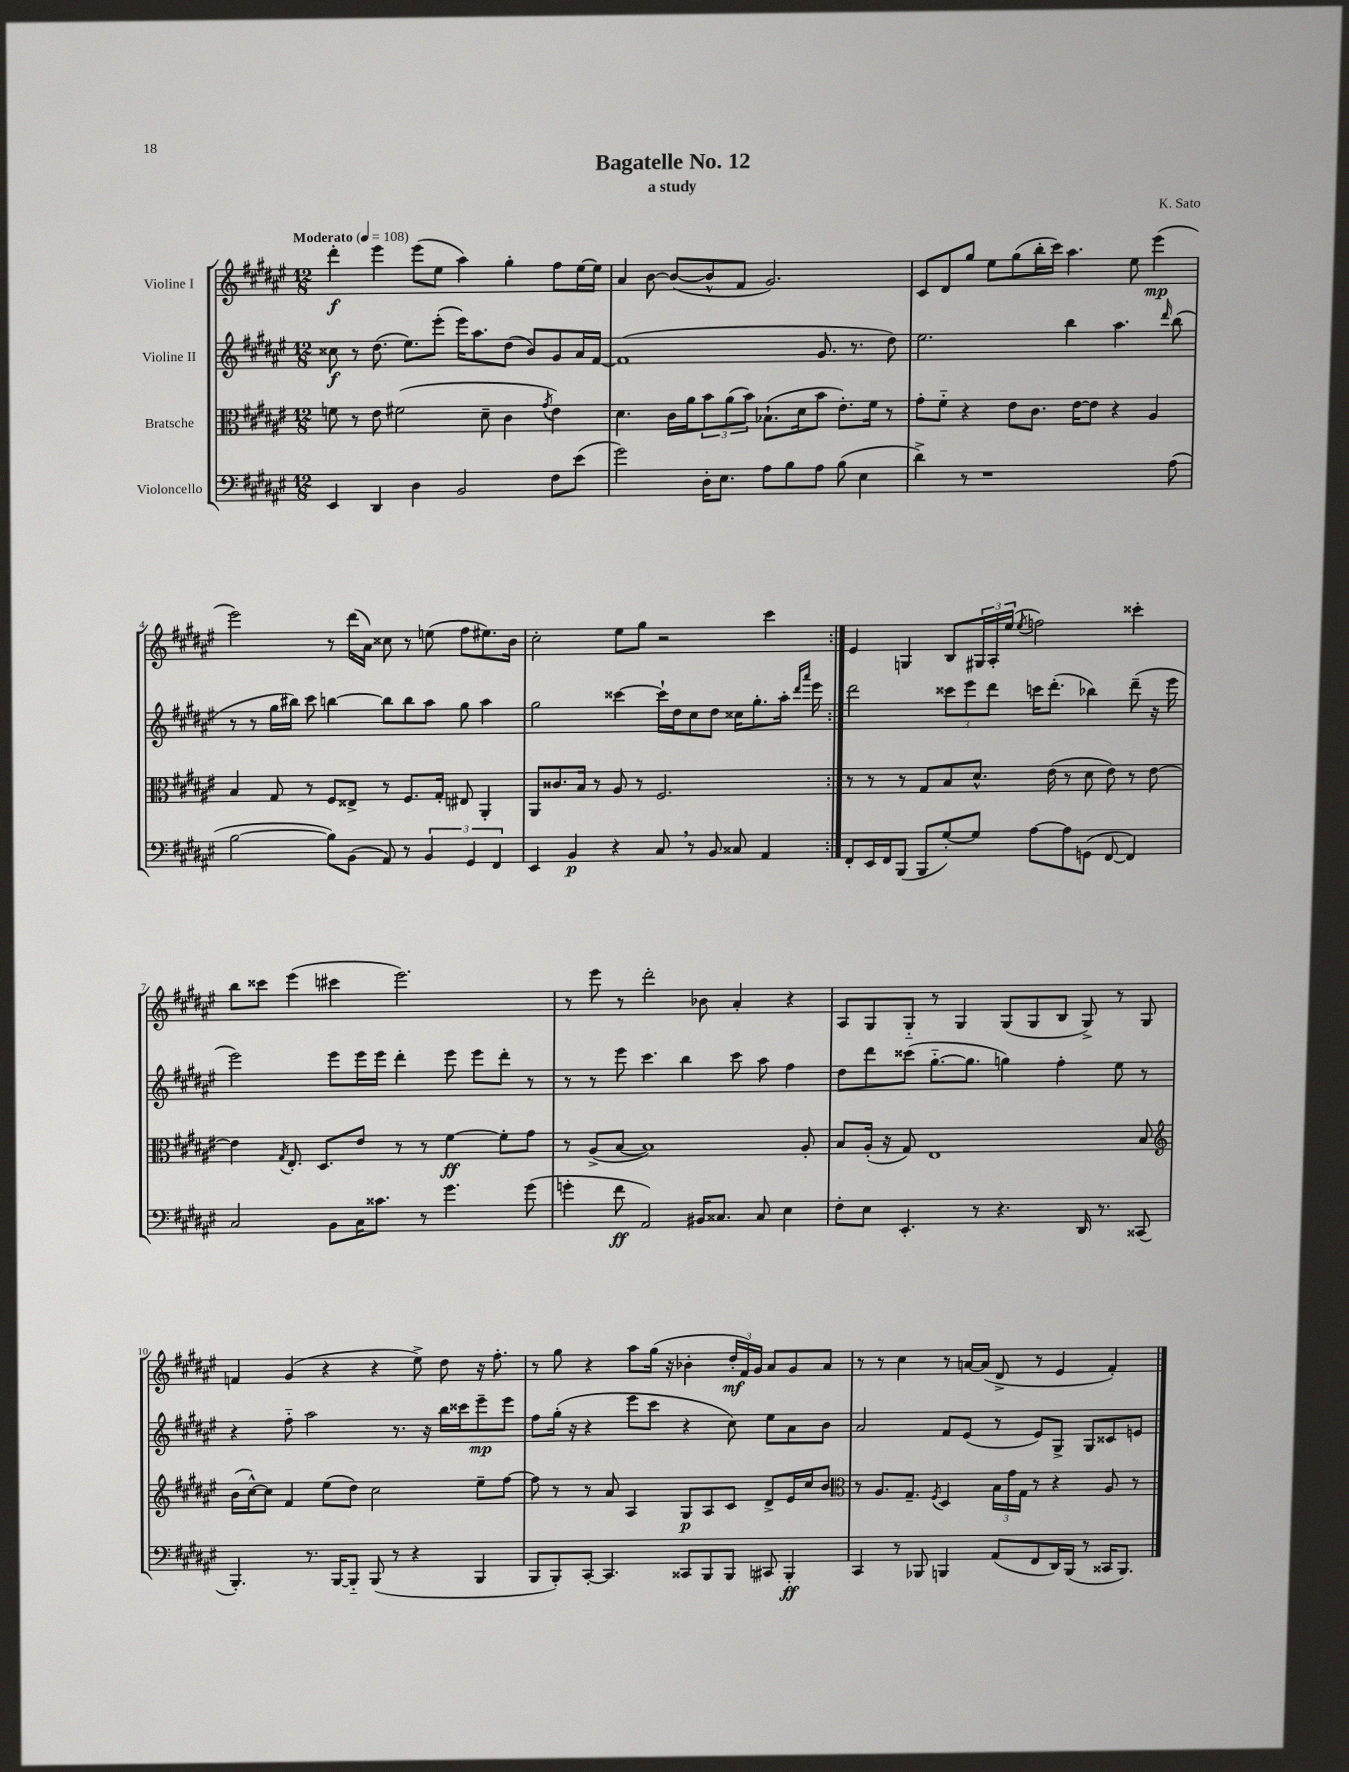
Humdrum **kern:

**kern	**dynam	**kern	**dynam	**kern	**dynam	**kern	**dynam
*part4	*part4	*part3	*part3	*part2	*part2	*part1	*part1
*staff4	*staff4	*staff3	*staff3	*staff2	*staff2	*staff1	*staff1
*I"Violoncello	*	*I"Bratsche	*	*I"Violine II	*	*I"Violine I	*
*clefF4	*	*clefC3	*	*clefG2	*	*clefG2	*
*k[f#c#g#d#a#e#]	*	*k[f#c#g#d#a#e#]	*	*k[f#c#g#d#a#e#]	*	*k[f#c#g#d#a#e#]	*
*M12/8	*	*M12/8	*	*M12/8	*	*M12/8	*
*MM108	*	*MM108	*	*MM108	*	*MM108	*
=1	=1	=1	=1	=1	=1	=1	=1
!	!	!	!	!	!	!LO:TX:a:B:t=Moderato	!
4EE#/	.	8fn\	.	8cc##X\	f	4ddd#'\	f
.	.	8r	.	8r	.	.	.
4DD#/	.	8e#\	.	(8.dd#\	.	4eee#\	.
.	.	(2f#X\	.	.	.	.	.
.	.	.	.	8.ee#\L)	.	.	.
4D#\	.	.	.	.	.	(8eee#\L	.
.	.	.	.	(8eee#'\J	.	8ee#\J	.
2BB/	.	.	.	16eee#\KL)	.	4aa#\)	.
.	.	.	.	8.aa#\	.	.	.
.	.	8d#~\	.	.	.	.	.
.	.	4c#\	.	(8dd#\J	.	4gg#'\	.
.	.	.	.	8b/L)	.	.	.
.	.	8qg#/	.	.	.	.	.
8F#\L	.	4e#\)	.	8g#/	.	8ff#\L	.
(8e#\J	.	.	.	16a#/L	.	[16ee#\L	.
.	.	.	.	[16f#/JJ	.	16ee#\JJ]	.
=2	=2	=2	=2	=2	=2	=2	=2
2g#\)	.	4.d#\	.	(1f#]	.	4a#/	.
.	.	.	.	.	.	[8b\	.
.	.	16c#\LL	.	.	.	(8b/L_	.
.	.	16a#\J	.	.	.	.	.
16D#'\KL	.	12b\	.	.	.	8b^^/]	.
8.E#\J	.	.	.	.	.	.	.
.	.	(12a#\	.	.	.	.	.
.	.	.	.	.	.	8f#/J	.
.	.	12b\J)	.	.	.	.	.
8A#\L	.	(8.B-X`\L	.	.	.	2.g#/)	.
8B\	.	.	.	.	.	.	.
.	.	16d#\k	.	.	.	.	.
8A#\J	.	8b\J	.	8.g#/	.	.	.
(8B\	.	8.e#'\L)	.	.	.	.	.
.	.	.	.	8.r	.	.	.
4E#\	.	.	.	.	.	.	.
.	.	16f#\Jk	.	.	.	.	.
.	.	8r	.	8dd#\)	.	.	.
=3	=3	=3	=3	=3	=3	=3	=3
4d#^\)	.	8g#'\L	.	2.ee#\	.	8c#/L	.
.	.	8f#\J	.	.	.	8d#/	.
8r	.	4r	.	.	.	8gg#/J	.
1r	.	.	.	.	.	8ee#\L	.
.	.	8e#\L	.	.	.	(8gg#\	.
.	.	8.c#\J	.	.	.	16bb'\L	.
.	.	.	.	.	.	16ccc#\JJ)	.
.	.	.	.	4bb\	.	4.aa#\	.
.	.	[16e#\KL	.	.	.	.	.
.	.	8e#\J]	.	.	.	.	.
.	.	4r	.	4.aa#\	.	.	.
.	.	.	.	.	.	8ee#\	.
.	.	4A#/	.	.	.	(4eee#\	mp
.	.	.	.	16qqddd#/	.	.	.
(8A#\	.	.	.	(8bb\	.	.	.
!!LO:LB:g=z
=4	=4	=4	=4	=4	=4	=4	=4
[2B\	.	4B/	.	8r	.	2eee#\)	.
.	.	.	.	8r	.	.	.
.	.	8G#/	.	16gg#\LL	.	.	.
.	.	.	.	16bb#X\JJ)	.	.	.
.	.	8r	.	8ccc#\	.	.	.
8B\L])	.	8F#/L	.	[4bbn\	.	8r	.
(8BB\J	.	8E##X^/J	.	.	.	(16ddd#\LL	.
.	.	.	.	.	.	16a#\JJ)	.
8AA#/)	.	8r	.	8bb\L]	.	8cc##X\	.
8r	.	8.F#/L	.	8bb\	.	8r	.
6BB/	.	.	.	8aa#\J	.	(8een\	.
.	.	16G#'/Jk	.	.	.	.	.
.	.	8E#X/	.	8gg#\	.	8ff#\L	.
6GG#/	.	.	.	.	.	.	.
.	.	4AA#'/	.	4aa#\	.	8.ee#X\)	.
6FF#/	.	.	.	.	.	.	.
.	.	.	.	.	.	16b\Jk	.
=5	=5	=5	=5	=5	=5	=5	=5
4EE#/	.	8AA#/L	.	2gg#\	.	2cc#'\	.
.	.	8.c##X/	.	.	.	.	.
4BB/	p	.	.	.	.	.	.
.	.	16B/Jk	.	.	.	.	.
.	.	8r	.	.	.	.	.
4r	.	8A#/	.	[4ccc##X\	.	8ee#\L	.
.	.	8r	.	.	.	8gg#\J	.
8C#,/	.	2.F#/	.	16ccc##`\LL]	.	2r	.
.	.	.	.	16dd#\J	.	.	.
8r	.	.	.	8cc#\	.	.	.
8BB/	.	.	.	8dd#\J	.	.	.
8C##X/	.	.	.	16cc##X\KL	.	.	.
.	.	.	.	8.gg#'\	.	.	.
4AA#/	.	.	.	.	.	4ccc#\	.
.	.	.	.	16aa#'\Jk	.	.	.
.	.	.	.	16qqddd#/LL	.	.	.
.	.	.	.	16qqaaa#/JJ	.	.	.
.	.	.	.	16eee#\	.	.	.
=6:|!	=6:|!	=6:|!	=6:|!	=6:|!	=6:|!	=6:|!	=6:|!
8FF#'/L	.	8r	.	2ddd#\	.	4e#/	.
16EE#/L	.	8r	.	.	.	.	.
16FF#/J	.	.	.	.	.	.	.
(8BBB/J	.	8r	.	.	.	4Gn/	.
8BBB/L	.	8G#/L	.	.	.	.	.
[8G#'/)	.	8B/	.	12ccc##X\L	.	8B/L	.
.	.	.	.	12eee#\	.	.	.
8G#/J]	.	8.d#^^/J	.	.	.	24G#X/L	.
.	.	.	.	12ddd#\J	.	24A#'/	.
.	.	.	.	.	.	(24ee#/JJ	.
.	.	.	.	.	.	8qee#/	.
[8A#\L	.	.	.	16cccn\KL	.	2ffn\)	.
.	.	(16e#\	.	(8.ddd#'\J	.	.	.
8A#\]	.	8r	.	.	.	.	.
(8GGn\J	.	8d#\	.	4bb-X\)	.	.	.
[8FF#/	.	8e#\)	.	.	.	.	.
4FF#/])	.	8r	.	(8ddd#~\	.	4ccc##X'\	.
.	.	[8e#\	.	16r	.	.	.
.	.	.	.	16eee#\	.	.	.
!!LO:LB:g=z
=7	=7	=7	=7	=7	=7	=7	=7
2C#/	.	4e#\]	.	2eee#\)	.	8bb\L	.
.	.	.	.	.	.	8ccc##X\J	.
.	.	8qG#/	.	.	.	.	.
.	.	8.E#'/	.	.	.	(4eee#\	.
.	.	8.D#/L	.	.	.	.	.
8BB\L	.	.	.	8eee#\L	.	4ccc#X\	.
16C#\K	.	8e#/J	.	16eee#\L	.	.	.
8.c##X\J	.	.	.	16eee#\JJ	.	.	.
.	.	8r	.	4ddd#'\	.	2.eee#\)	.
8r	.	8r	.	.	.	.	.
4.g#\	.	[4f#\	ff	8eee#\	.	.	.
.	.	.	.	8eee#\L	.	.	.
.	.	8f#'\L]	.	8ddd#'\J	.	.	.
(8g#\	.	8g#\J	.	8r	.	.	.
=8	=8	=8	=8	=8	=8	=8	=8
4gn'\	.	8r	.	8r	.	8r	.
.	.	(8A#^/L	.	8r	.	8eee#\	.
8f#\	ff	[8B/J	.	8eee#\	.	8r	.
2AA#/)	.	1B])	.	4.ccc#\	.	2ddd#'\	.
.	.	.	.	4bb\	.	.	.
16BB#X/KL	.	.	.	.	.	8b-X\	.
8.C##X/J	.	.	.	.	.	.	.
.	.	.	.	8ccc#\	.	4a#'/	.
8C##/	.	.	.	8aa#\	.	.	.
4E#\	.	.	.	4ff#\	.	4r	.
.	.	8A#'/	.	.	.	.	.
=9	=9	=9	=9	=9	=9	=9	=9
8F#'\L	.	8B/L	.	8dd#\L	.	8A#/L	.
8E#\J	.	(16A#'/Jk	.	8ddd#\	.	8G#/	.
.	.	16r	.	.	.	.	.
4.EE#'/	.	8G#/)	.	(8ccc##X\J	.	8G#/J	.
.	.	1E#	.	[8.gg#\L	.	8r	.
.	.	.	.	.	.	4G#/	.
.	.	.	.	8.gg#\J]	.	.	.
8r	.	.	.	.	.	.	.
4.r	.	.	.	4ggn\)	.	(8G#/L	.
.	.	.	.	.	.	8G#/	.
.	.	.	.	4ff#'\	.	8B/J	.
16DD#/	.	.	.	.	.	8G#^/)	.
8.r	.	.	.	.	.	.	.
.	.	.	.	8ee#\	.	8r	.
(8CC##X/	.	8B/	.	8r	.	8G#/	.
!!LO:LB:g=z
=10	=10	=10	=10	=10	=10	=10	=10
*	*	*clefG2	*	*	*	*	*
4.BBB'/)	.	(16b\LL	.	4r	.	4fn/	.
.	.	[16cc#^^\J)	.	.	.	.	.
.	.	8cc#\J]	.	.	.	.	.
.	.	4f#/	.	8ff#\	.	(4g#/	.
8.r	.	.	.	2aa#\	.	.	.
.	.	(8ee#\L	.	.	.	4r	.
[16BBB/KL	.	.	.	.	.	.	.
8BBB/J]	.	8dd#\J)	.	.	.	.	.
(8BBB/	.	2cc#\	.	.	.	4r	.
8r	.	.	.	8.r	.	.	.
4r	.	.	.	.	.	8ee#^\)	.
.	.	.	.	16r	.	.	.
.	.	.	.	16bb\LL	.	8dd#\	.
.	.	.	.	16ccc##X\J	.	.	.
4BBB/	.	8ee#~\L	.	8eee#~\	mp	16r	.
.	.	.	.	.	.	8.ff#'\	.
.	.	[8ff#\J	.	8eee#\J	.	.	.
=11	=11	=11	=11	=11	=11	=11	=11
8BBB/L	.	8ff#\]	.	8ff#\L	.	8r	.
8BBB'/)	.	8r	.	(16gg#'\Jk	.	8gg#\	.
.	.	.	.	16r	.	.	.
[8CC#'/J	.	8r	.	4r	.	4r	.
4.CC#/]	.	8a#/	.	.	.	.	.
.	.	4A#/	.	8eee#\L	.	8aa#\L	.
.	.	.	.	8ccc#\J	.	(16gg#\Jk	.
.	.	.	.	.	.	16r	.
8CC##X/L	.	8G#/L	p	4r	.	4b-X'\	.
8BBB/	.	8A#/	.	.	.	.	.
8BBB/J	.	8c#/J	.	8cc#\)	.	24dd#'/LL	mf
.	.	.	.	.	.	24f#/)	.
.	.	.	.	.	.	24g#/JJ	.
8CC#X/	.	8d#^/L	.	8ee#\L	.	8a#/L	.
4BBB'/	ff	16e#/L	.	8a#\	.	8g#/	.
.	.	16cc#/J	.	.	.	.	.
.	.	8b/J	.	8b\J	.	8a#/J	.
=12	=12	=12	=12	=12	=12	=12	=12
*	*	*clefC3	*	*	*	*	*
4CC#/	.	8r	.	2a#/	.	8r	.
.	.	8.A#/L	.	.	.	8r	.
8r	.	.	.	.	.	4cc#\	.
.	.	8.G#~/J	.	.	.	.	.
8BBB-X/	.	.	.	.	.	.	.
.	.	8qF#/	.	.	.	.	.
4BBBn/	.	4D#/	.	8f#/L	.	8r	.
.	.	.	.	(8e#/J	.	[16an/LL	.
.	.	.	.	.	.	(16a/JJ]	.
(8AA#/L	.	24B\LL	.	8r	.	8d#^/	.
.	.	24g#\	.	.	.	.	.
.	.	24G#\JJ	.	.	.	.	.
8FF#/	.	8r	.	8e#/L)	.	8r	.
16DD#/L)	.	4r	.	8G#^/J	.	4e#/	.
(16BBB/JJ	.	.	.	.	.	.	.
8r	.	.	.	8G#/L	.	.	.
16CC##X/KL	.	8A#/	.	8c##X/	.	4f#'/)	.
8.BBB/J)	.	.	.	.	.	.	.
.	.	8r	.	8en/J	.	.	.
==	==	==	==	==	==	==	==
*-	*-	*-	*-	*-	*-	*-	*-
